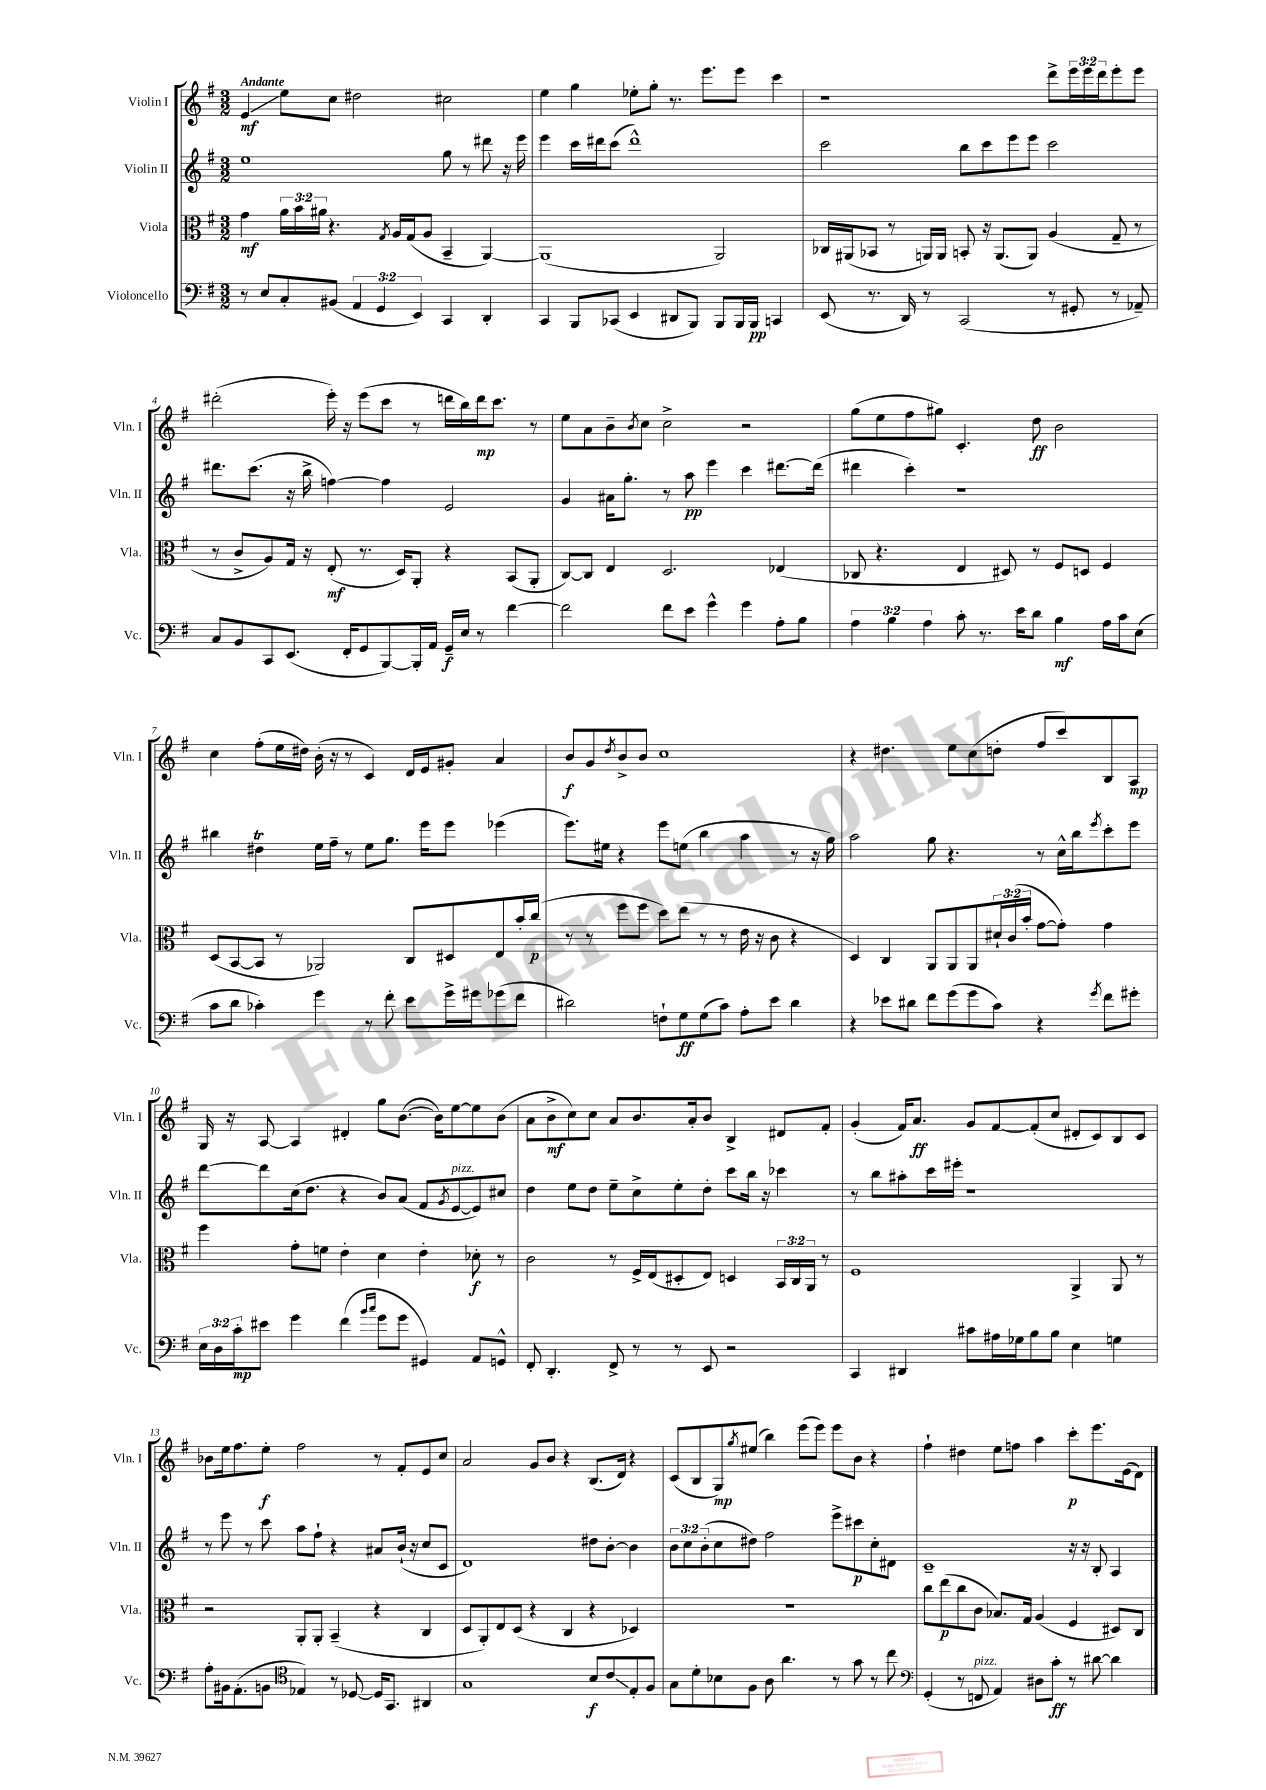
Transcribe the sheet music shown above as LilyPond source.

<<
\new StaffGroup <<
\new Staff = "s0" \with { instrumentName = "Violin I" shortInstrumentName = "Vln. I" } {
    \clef treble \key g \major \numericTimeSignature \time 3/2 \override Staff.TupletNumber.text = #tuplet-number::calc-fraction-text \tempo "Andante"
    e'4\glissando\mf e''8 c''8 dis''2 cis''2 |
    e''4 g''4 ees''8-. g''8-. r8. e'''8. e'''8 c'''4 |
    r1 d'''8-> \tuplet 3/2 { e'''16 e'''16 d'''16 } e'''8-. e'''8 |
    dis'''2-.( e'''16-.) r16 e'''8( c'''8 r8 d'''16 b''16) d'''16\mp c'''8. r8 |
    e''8 a'8 b'8-- \acciaccatura { b'8 } c''8 c''2-> r2 |
    g''8( e''8 fis''8 gis''8) c'4.-. d''8\ff b'2 |
    c''4 fis''8-.( e''16 dis''16) b'16-.( r16 r8 c'4) d'16 e'16 gis'8-. a'4 |
    b'8\f g'8 \acciaccatura { d''8 } b'8-> b'8 c''1 |
    r4 dis''4. e''8 c''8( d''8-. fis''8 c'''8) b8 a8\mp |
    g16 r16 a8~ a4 dis'4-. g''8 b'8.~( b'16) e''8~ e''8 b'8( |
    a'8 b'8->\mf c''8) c''8 a'8 b'8. a'16-. b'8 b4-> dis'8 fis'8-. |
    g'4-.( fis'16) a'8.\ff g'8 fis'8~ fis'8-.( c''8 dis'8-. c'8) b8 c'8 |
    bes'8 e''16 fis''8. e''8-.\f fis''2 r8 fis'8-. e'8 c''8 |
    a'2 g'8 b'8 r4 b8.( d'16) r4 |
    c'8( b8 g8\mp) \acciaccatura { g''8 } eis''8( b''4) e'''8( e'''8) e'''8 b'8 r4 |
    fis''4-! dis''4 e''8 f''8 a''4 c'''8-.\p e'''8. e'16( d'8) \bar "|." |
}
\new Staff = "s1" \with { instrumentName = "Violin II" shortInstrumentName = "Vln. II" } {
    \clef treble \key g \major \numericTimeSignature \time 3/2 \override Staff.TupletNumber.text = #tuplet-number::calc-fraction-text
    e''1 g''8 r8 dis'''8 r16 e'''16 |
    e'''4 c'''16 dis'''16 c'''8( dis'''1-^) |
    c'''2 b''8 c'''8 e'''8 e'''8 c'''2 |
    dis'''8. c'''8.( r16 b''16-> f''4~) f''4 e'2 |
    g'4 ais'16 g''8.-. r8 a''8\pp e'''4 c'''4 dis'''8.~ dis'''16( |
    dis'''4 c'''4-.) r1 |
    bis''4 dis''4\trill e''16 fis''16-- r8 e''8 g''8. e'''16 e'''8 ees'''4( |
    e'''8.) eis''16 r4 e'''8 e''8( b''4 a''4 r8 r16 g''16) |
    a''2 g''8 r4. r8 c''16-^ b''16 \acciaccatura { e'''8 } c'''8-. e'''8 |
    d'''8~ d'''8 c''16( d''8. r4 b'8) a'8( fis'8 \acciaccatura { g'8 } e'8~^\markup { \italic "pizz." } e'8) cis''8 |
    d''4 e''8 d''8 e''8-- c''8-> e''8-. d''8-. c'''8 b''16 r16 ces'''4 |
    r8 b''8 ais''8-. c'''16 eis'''16-. r1 |
    r8 e'''8 r8 c'''8 a''8 fis''8-! r4 ais'8 b'16-!( r16 c''8 c'8 |
    d'1) dis''8 b'8~-. b'4 |
    \tuplet 3/2 { b'8 c''8 b'8-.( } c''8 dis''8) fis''2 e'''8-> cis'''8\p c''8-. dis'8 |
    c'1-- r16 r16 b8-. a4 \bar "|." |
}
\new Staff = "s2" \with { instrumentName = "Viola" shortInstrumentName = "Vla." } {
    \clef alto \key g \major \numericTimeSignature \time 3/2 \override Staff.TupletNumber.text = #tuplet-number::calc-fraction-text
    g'4\mf \tuplet 3/2 { a'16 b'16 ais'16 } r4. \acciaccatura { g8 } a16 g16( a8 b,4-- a,4~) |
    a,1( a,2) |
    ces16 ais,16( bes,8 r8 a,16) a,16 b,8-. r16 a,8.( a,8) a4( g8-- r8 |
    r8 c'8-> a8) g16 r16 e8-.\mf( r8. d16) a,8-. r4 b,8( a,8-. |
    c8~) c8 e4 d2. ees4( |
    ces8 r4. e4 dis8) r8 fis8 d8 fis4 |
    d8( b,8~ b,8 r8 aes,2) c8 dis8 e8 b'16-. c''16\p( |
    r8 r8 fis''8 fis''8 d''8) e''8( r8 r8 e'16 r16 c'8 r4 |
    d4) c4 a,8 a,8 a,8 \tuplet 3/2 { dis'16-! c'16( b'16-. } g'8~ g'8-.) g'4 |
    fis''4 g'8-. f'8 e'4-. d'4 e'4-. des'8-.\f r8 |
    c'2 r8 fis16-> e16( dis8-. e8) d4 \tuplet 3/2 { b,16 c16 a,16 } r8 |
    fis1 a,4-> a,8 r8 |
    r2 a,8-. a,8-. b,4--( r4 c4 |
    d8 a,8-.) e8 d8( r4 c4 r4 des4) |
    R1. |
    c''8 e''8\p( c''8 c'8 bes8.) g16 a4( fis4 dis8) c8 \bar "|." |
}
\new Staff = "s3" \with { instrumentName = "Violoncello" shortInstrumentName = "Vc." } {
    \clef bass \key g \major \numericTimeSignature \time 3/2 \override Staff.TupletNumber.text = #tuplet-number::calc-fraction-text
    r8 e8 c8-. bis,8( \tuplet 3/2 { a,4 g,4 e,4) } c,4 d,4-. |
    c,4 b,,8 ces,8( e,4 dis,8 b,,8) b,,8 b,,16 b,,16\pp c,4 |
    e,8( r8. d,16) r8 c,2( r8 gis,8-. r8 aes,8--) |
    c8 b,8 c,8 e,8.( fis,16-. g,8 b,,8~) b,,16-. a,16 g,16--\f e16 r8 fis'4~ |
    fis'2 fis'8 e'8 g'4-^ g'4 a8-. b8 |
    \tuplet 3/2 { a4 b4 a4 } c'8-. r8. e'16 d'8 b4\mf a16 c'16 e8( |
    c'8 d'8 ces'4-.) g'4 r8 fis'8-. e'8 g'16-> gis'16 ges'8( fis'8 |
    dis'2) f8-! g8\ff g8( c'8) a8-. e'8 dis'4 |
    r4 ees'8 dis'8 fis'8 g'8( g'8 c'8) r4 \acciaccatura { g'8 } fis'8 gis'8-. |
    \tuplet 3/2 { e16 d16 c'16-.\mp } eis'8 g'4 fis'4( \grace { b'16 c''16 } g'8 g'8 gis,4) a,8 g,8-^ |
    fis,8-. d,4.-. fis,8-> r8 r8 e,8 r2 |
    c,4 dis,4 cis'8 ais16 ges16 b8 b8 e4 g4 |
    a8-. bis,16 a,8.-.( b,8 \clef tenor ees4) r8 des8~ des16 g,8. ais,4 |
    g1 b8\f c'8\glissando e8-. fis8 |
    g8 d'8-. bes8 fis8 a8 a'4. r8 g'8 r8 c''8 |
    \clef bass g,4-.( r8 f,8^\markup { \italic "pizz." } a,4) dis8 c'8-.\ff r8 dis'8~ dis'4 \bar "|." |
}
>>
>>
